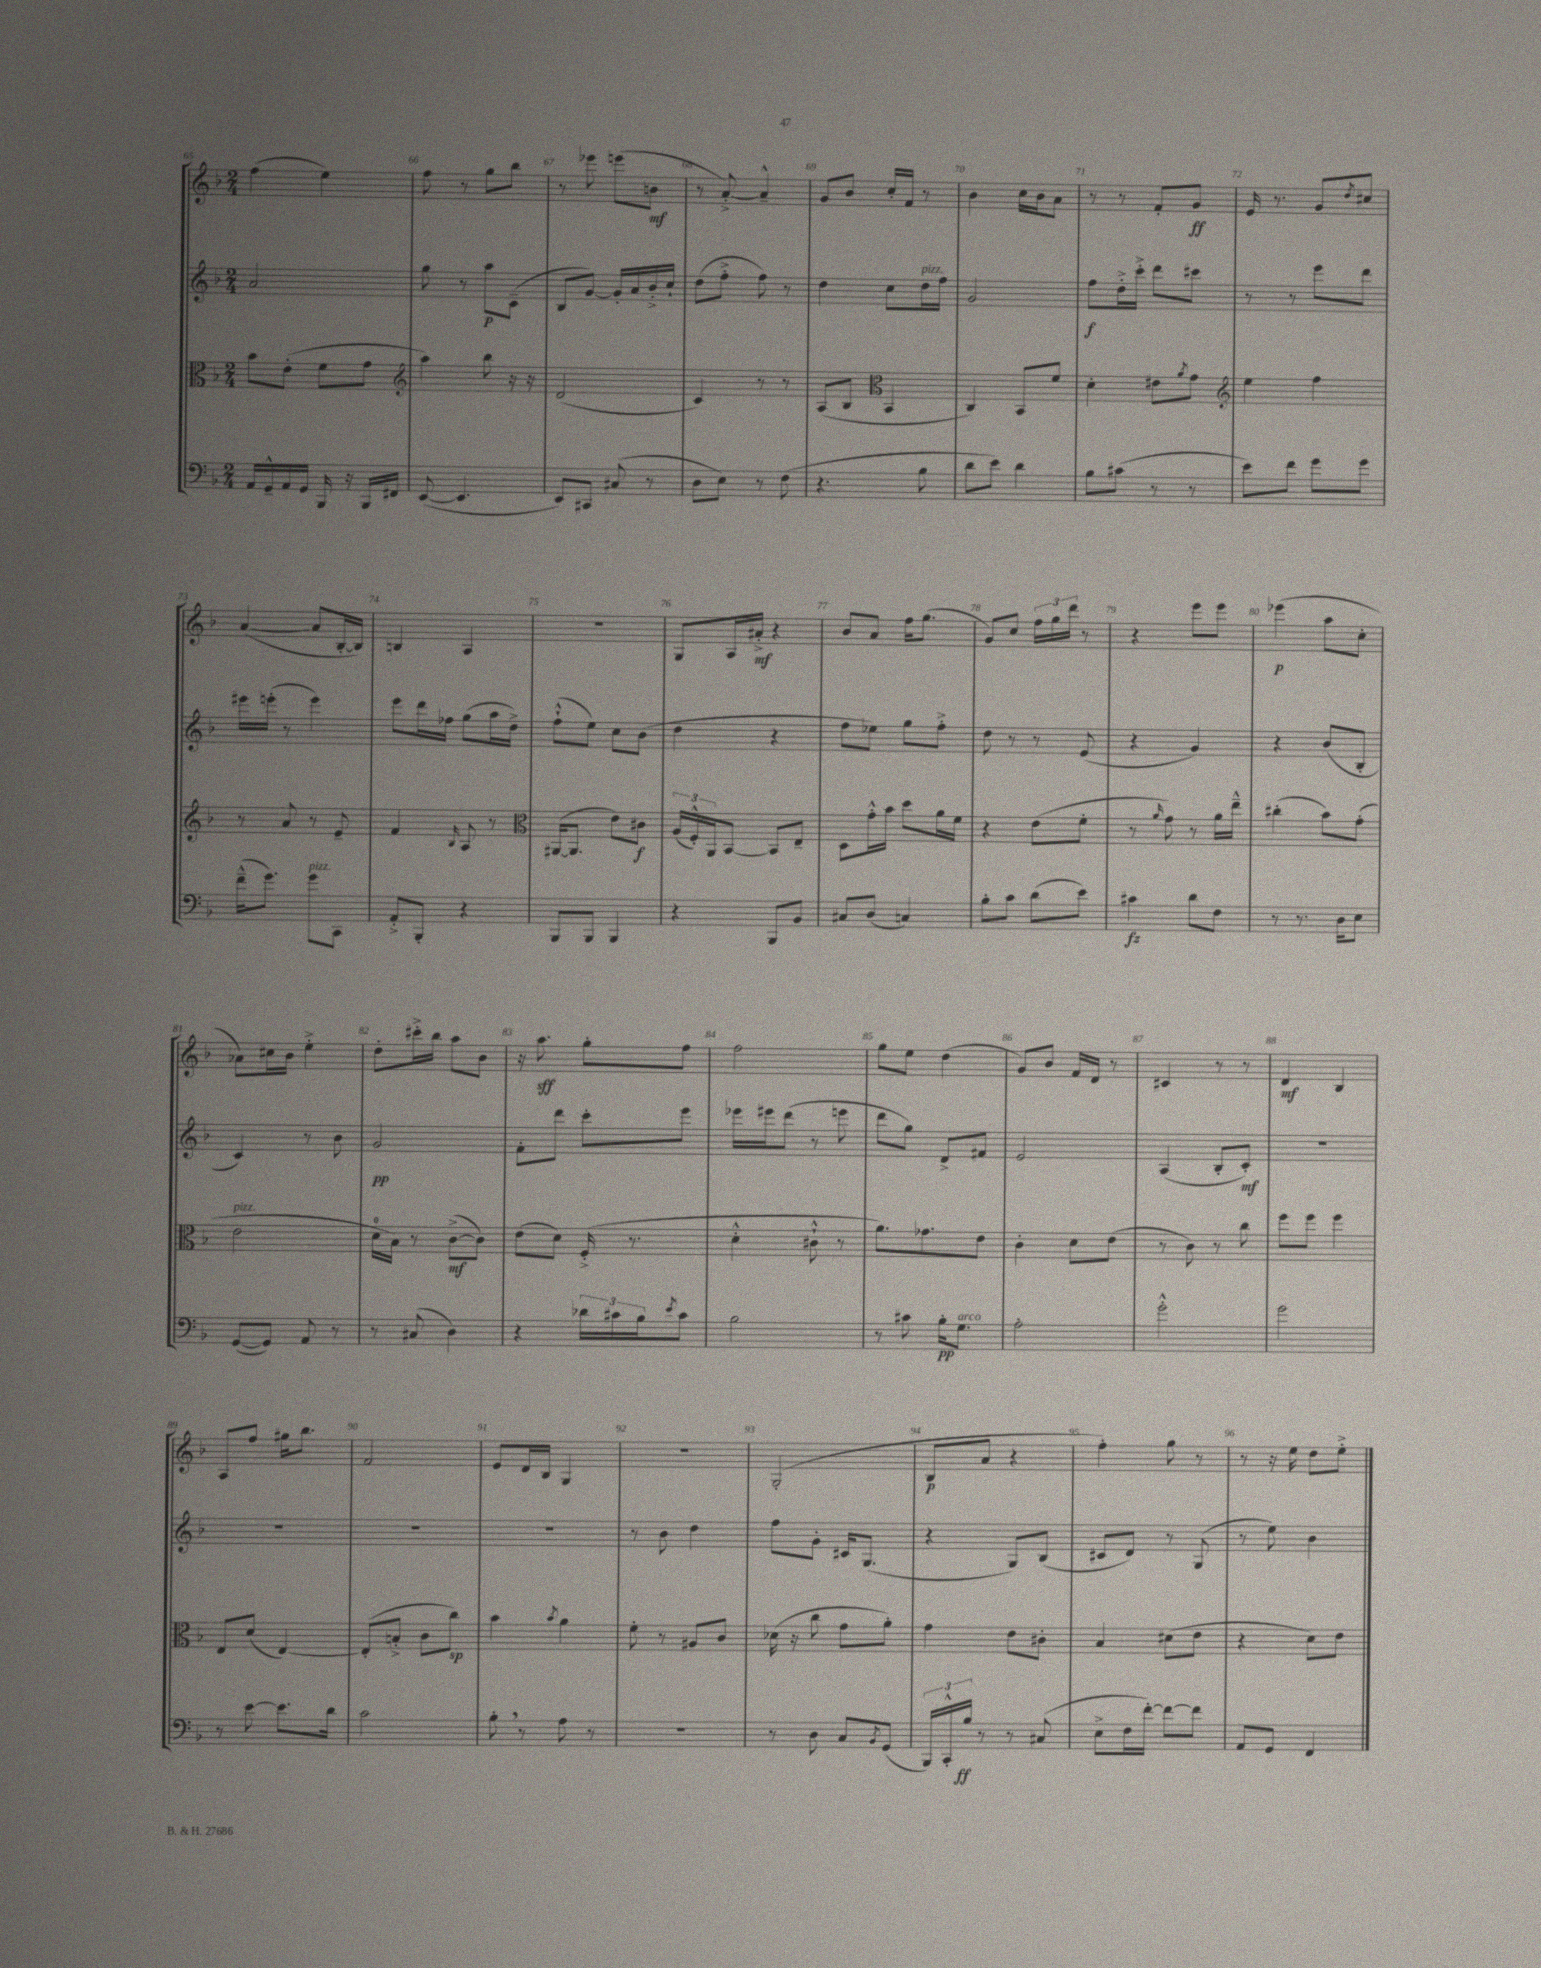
<<
\new StaffGroup <<
\new Staff = "s0" {
    \clef treble \key f \major \numericTimeSignature \time 2/4
    f''4( e''4) |
    f''8 r8 g''8 bes''8 |
    r8 ees'''8 e'''8( b'8\mf |
    r8 a'8~-.->) a'4---^ |
    g'8 bes'8 c''16-. f'16 r8 |
    bes'4 c''16 bes'16 a'8 |
    r8 r8 f'8-. g'8\ff |
    e'16 r8. g'8 \acciaccatura { d''8 } cis''8 |
    a'4~( a'8 bes16~-. bes16) |
    b4 a4 |
    R2 |
    g8 a16 ais'16-.->\mf r4 |
    bes'8 a'8 f''16 g''8.( |
    g'8) c''8 \tuplet 3/2 { f''16 g''16 d'''16 } r8 |
    r4 e'''8 e'''8 |
    ees'''4\p( a''8 c''8-. |
    aes'8) cis''16 bes'16 e''4-.-> |
    d''8-. cis'''16-.-> bes''16 a''8 bes'8 |
    r16 a''8.\sff g''8-. f''8 |
    f''2 |
    g''8 e''8 d''4( |
    g'8) bes'8 f'16 d'16 r8 |
    cis'4 r8 r8 |
    d'4\mf bes4 |
    a8 f''8 gis''16 bes''8. |
    f'2 |
    e'8 d'16 bes16 g4 |
    R2 |
    g2-.( |
    bes8\p a'8 r4 |
    f''4-.) g''8 r8 |
    r8 r16 e''16 d''8 e''8-.-> \bar "|." |
}
\new Staff = "s1" {
    \clef treble \key f \major \numericTimeSignature \time 2/4
    a'2 |
    g''8 r8 a''8\p c'8--( |
    bes8 g'8~) g'16-. a'16 bes'16-.-> c''16-! |
    d''8( f''8-.-> f''8) r8 |
    d''4 c''8 d''16^\markup { \italic "pizz." } f''16 |
    g'2 |
    f''8\f d''16-.-> c'''16-.-> d'''8 cis'''8 |
    r8 r8 e'''8 d'''8 |
    eis'''16 e'''16-.( r8 e'''4) |
    e'''8 d'''16 fes''16 g''8( a''16 d''16->) |
    f''8-!-^( e''8) c''8 bes'8( |
    d''4 r4 |
    f''8 ees''8) g''8 f''8-.-> |
    d''8 r8 r8 e'8( |
    r4 g'4) |
    r4 bes'8( bes8-. |
    c'4) r8 bes'8 |
    g'2\pp |
    f'8-. d'''8 c'''8-. e'''8 |
    ees'''16 eis'''16 d'''8( r8 e'''8 |
    d'''8 g''8) d'8-> fis'8 |
    e'2 |
    a4( bes8-. c'8-.\mf) |
    R2 |
    R2 |
    R2 |
    R2 |
    r8 bes'8 d''4 |
    f''8 g'8-. cis'16 g8.( |
    r4 g8) bes8( |
    cis'8 d'8) r8 g8( |
    r8 e''8) bes'4 \bar "|." |
}
\new Staff = "s2" {
    \clef alto \key f \major \numericTimeSignature \time 2/4
    bes'8 e'8-.( f'8 g'8 |
    \clef treble a''4) bes''8 r16 r16 |
    d'2( |
    c'4) r8 r8 |
    a8( bes8 \clef alto bes,4 |
    c4) bes,8 f'8 |
    d'4-. eis'8 \acciaccatura { a'8 } g'8 |
    \clef treble e''4 f''4 |
    r8 a'8 r8 e'8-- |
    f'4 \grace { bes16 } a8 r8 |
    \clef alto ais,16~( ais,8. e'8) cis'8\f |
    \tuplet 3/2 { a16( f16-.-^) a,16 } bes,8~ bes,8 e8-- |
    d8 g'16-.-^ bes'16 d''8 a'16 f'16 |
    r4 e'8( f'8-. |
    r8 \grace { a'16 } g'8) r8 a'16 e''16---^ |
    cis''4-.( bes'8) g'8-.( |
    e'2^\markup { \italic "pizz." } |
    d'16-0 bes16) r8 c'8~->\mf( c'8) |
    e'8( d'8) f16-.->( r8. |
    d'4-.-^ cis'8-!-^ r8 |
    a'8.) ges'8. e'8 |
    c'4-. d'8 e'8( |
    r8 c'8) r8 c''8 |
    f''8 f''8 f''4 |
    e8 d'8( e4~) |
    e8-.( b8-.-> c'8 c''8\sp) |
    bes'4 \acciaccatura { bes'8 } a'4 |
    f'8-. r8 ais8 c'8 |
    des'16( r16 c''8 g'8 a'8-.) |
    g'4 e'8 cis'8-. |
    bes4 dis'8( e'8 |
    r4 d'8) e'8 \bar "|." |
}
\new Staff = "s3" {
    \clef bass \key f \major \numericTimeSignature \time 2/4
    a,16 g,16---^ a,16 g,16 bes,,16 r16 bes,,16 fis,16 |
    e,8~( e,4. |
    e,8) cis,8 cis8( r8 |
    d8 e8) r8 f8( |
    r4. bes8 |
    d'8 e'8) d'4 |
    bes8 cis'8( r8 r8 |
    e'8) f'8 g'8 g'8 |
    f'16---^( g'8.) g'8^\markup { \italic "pizz." } c,8 |
    a,8-.-> bes,,8-. r4 |
    bes,,8 bes,,8 bes,,4 |
    r4 bes,,8 bes,8 |
    cis8 d8( c4) |
    bes8-. c'8 d'8( e'8) |
    cis'4\fz d'8 f8 |
    r8 r8. d16 e8 |
    g,8~( g,8) a,8 r8 |
    r8 cis8( d4) |
    r4 \tuplet 3/2 { des'16 cis'16 bes16 } \acciaccatura { e'8 } cis'8 |
    bes2 |
    r8 cis'8 bes16-.\pp g8.^\markup { \italic "arco" } |
    a2-. |
    g'2-.-^ |
    g'2 |
    r8 e'8~ e'8. d'16 |
    c'2 |
    bes8-. \breathe r8 a8 r8 |
    R2 |
    r8 d8 c8 \acciaccatura { bes,8 } g,8( |
    \tuplet 3/2 { bes,,16) c,16-.-^ bes16\ff } r8 r8 cis8( |
    e8-> f16 f'16~-.) f'8~ f'8 |
    a,8 g,8 f,4 \bar "|." |
}
>>
>>
\layout { \context { \Score currentBarNumber = #65 \override BarNumber.break-visibility = ##(#f #t #t) barNumberVisibility = #all-bar-numbers-visible } }
